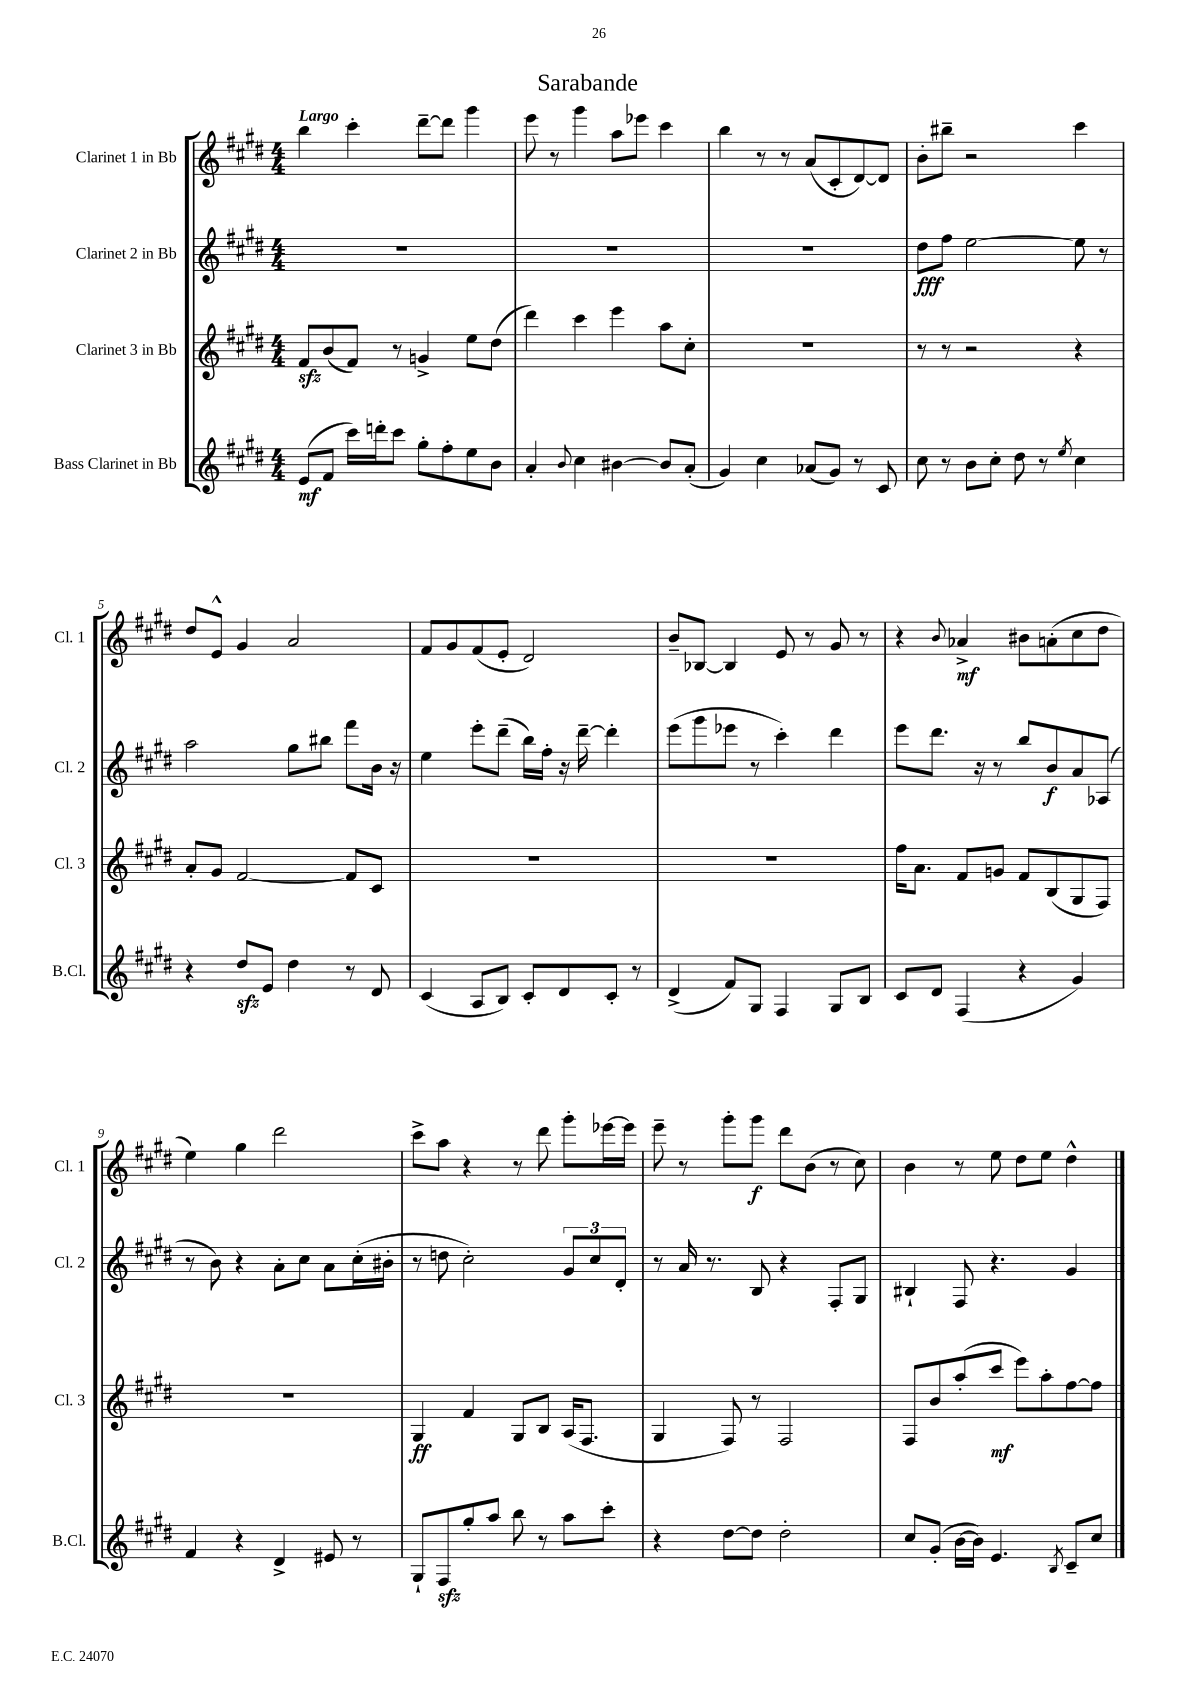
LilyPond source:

\header { title = "Sarabande" }
<<
\new StaffGroup <<
\new Staff = "s0" \with { instrumentName = "Clarinet 1 in Bb" shortInstrumentName = "Cl. 1" } {
    \clef treble \key e \major \numericTimeSignature \time 4/4 \tempo "Largo"
    b''4 cis'''4-. dis'''8~-- dis'''8 gis'''4 |
    e'''8 r8 gis'''4 a''8 ees'''8 cis'''4 |
    b''4 r8 r8 a'8( cis'8-. dis'8~) dis'8 |
    b'8-. bis''8-- r2 cis'''4 |
    dis''8 e'8-^ gis'4 a'2 |
    fis'8 gis'8 fis'8( e'8-. dis'2) |
    b'8-- bes8~ bes4 e'8 r8 gis'8 r8 |
    r4 \appoggiatura { b'8 } aes'4->\mf bis'8 a'8-.( cis''8 dis''8 |
    e''4) gis''4 dis'''2 |
    cis'''8-> a''8 r4 r8 dis'''8 gis'''8-. ees'''16~ ees'''16 |
    e'''8-- r8 gis'''8-. gis'''8\f dis'''8 b'8( r8 cis''8) |
    b'4 r8 e''8 dis''8 e''8 dis''4-^ \bar "|." |
}
\new Staff = "s1" \with { instrumentName = "Clarinet 2 in Bb" shortInstrumentName = "Cl. 2" } {
    \clef treble \key e \major \numericTimeSignature \time 4/4
    R1 |
    R1 |
    R1 |
    dis''8\fff fis''8 e''2~ e''8 r8 |
    a''2 gis''8 bis''8 fis'''8 b'16 r16 |
    e''4 e'''8-. dis'''8--( b''16) fis''16-. r16 dis'''16~-- dis'''4-. |
    e'''8( gis'''8 ees'''8 r8 cis'''4-.) dis'''4 |
    e'''8 dis'''8. r16 r8 b''8 b'8\f a'8 aes8( |
    r8 b'8) r4 a'8-. cis''8 a'8 cis''16-.( bis'16-. |
    r8 d''8 cis''2-.) \tuplet 3/2 { gis'8 cis''8 dis'8-. } |
    r8 a'16 r8. b8 r4 fis8-. gis8 |
    bis4-! fis8 r4. gis'4 \bar "|." |
}
\new Staff = "s2" \with { instrumentName = "Clarinet 3 in Bb" shortInstrumentName = "Cl. 3" } {
    \clef treble \key e \major \numericTimeSignature \time 4/4
    fis'8\sfz b'8( fis'8) r8 g'4-> e''8 dis''8( |
    dis'''4) cis'''4 e'''4 a''8 cis''8-. |
    R1 |
    r8 r8 r2 r4 |
    a'8-. gis'8 fis'2~ fis'8 cis'8 |
    R1 |
    R1 |
    fis''16 a'8. fis'8 g'8 fis'8 b8( gis8 fis8) |
    R1 |
    gis4\ff fis'4 gis8 b8 a16( fis8. |
    gis4 fis8) r8 fis2 |
    fis8 b'8 a''8-.( cis'''8\mf e'''8) a''8-. fis''8~ fis''8 \bar "|." |
}
\new Staff = "s3" \with { instrumentName = "Bass Clarinet in Bb" shortInstrumentName = "B.Cl." } {
    \clef treble \key e \major \numericTimeSignature \time 4/4
    e'8\mf( fis'8 cis'''16) d'''16-. cis'''8 gis''8-. fis''8-. e''8 b'8 |
    a'4-. \appoggiatura { b'8 } cis''4 bis'4~ bis'8 a'8-.( |
    gis'4) cis''4 aes'8( gis'8) r8 cis'8 |
    cis''8 r8 b'8 cis''8-. dis''8 r8 \acciaccatura { e''8 } cis''4 |
    r4 dis''8\sfz e'8 dis''4 r8 dis'8 |
    cis'4( a8 b8) cis'8-. dis'8 cis'8-. r8 |
    dis'4->( fis'8) gis8 fis4 gis8 b8 |
    cis'8 dis'8 fis4( r4 gis'4) |
    fis'4 r4 dis'4-> eis'8 r8 |
    gis8-! fis8\sfz gis''8-. a''8 b''8 r8 a''8 cis'''8-. |
    r4 dis''8~ dis''8 dis''2-. |
    cis''8 gis'8-.( b'16~ b'16) e'4. \acciaccatura { b8 } cis'8-- cis''8 \bar "|." |
}
>>
>>
